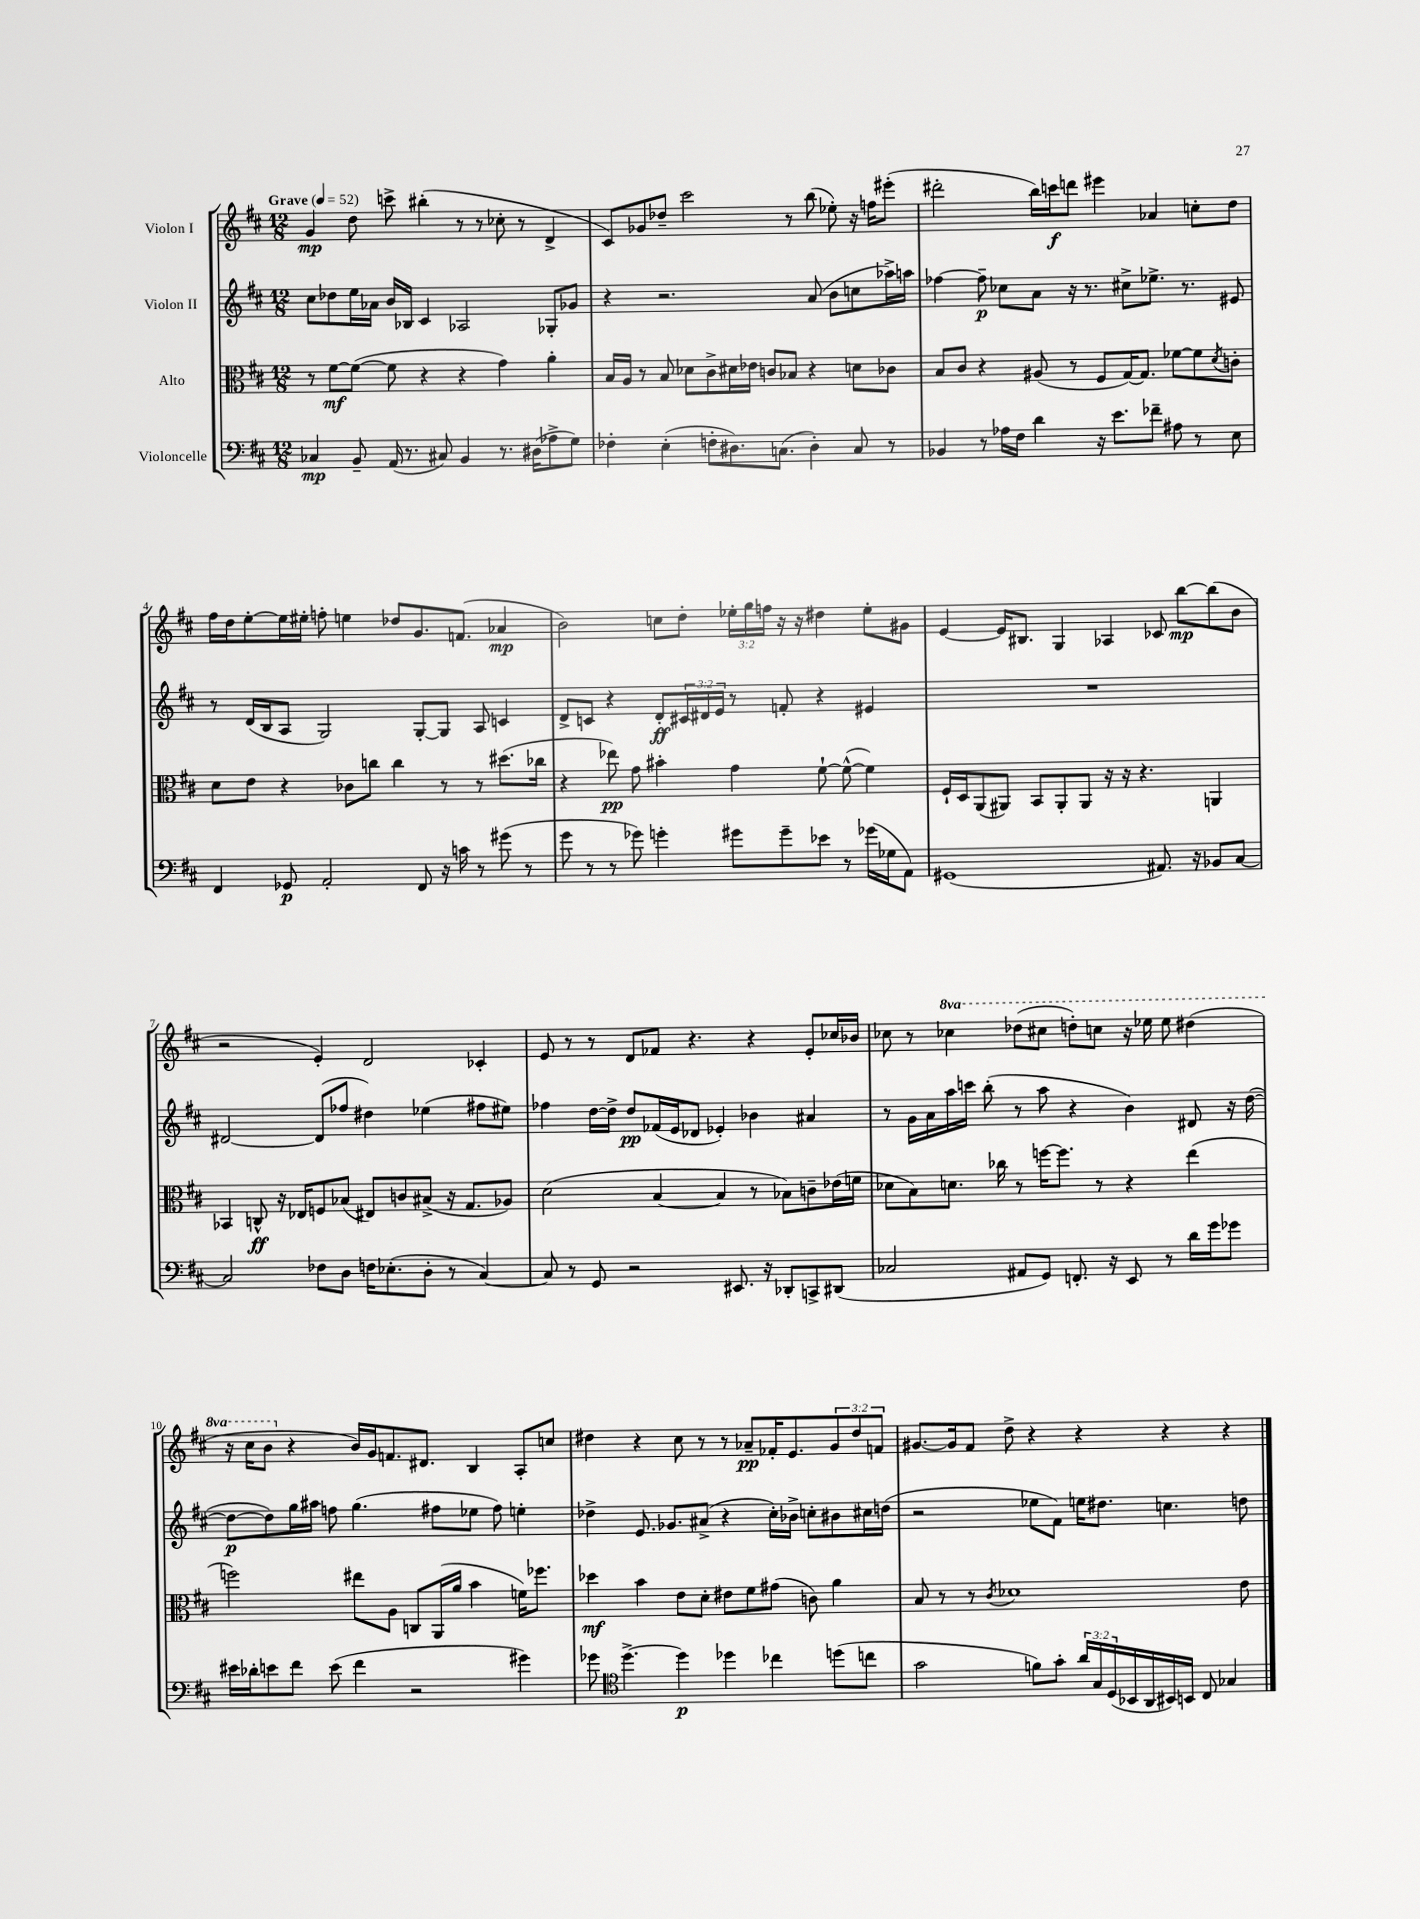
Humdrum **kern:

**kern	**dynam	**kern	**dynam	**kern	**dynam	**kern	**dynam
*part4	*part4	*part3	*part3	*part2	*part2	*part1	*part1
*staff4	*staff4	*staff3	*staff3	*staff2	*staff2	*staff1	*staff1
*I"Violoncelle	*	*I"Alto	*	*I"Violon II	*	*I"Violon I	*
*clefF4	*	*clefC3	*	*clefG2	*	*clefG2	*
*k[f#c#]	*	*k[f#c#]	*	*k[f#c#]	*	*k[f#c#]	*
*M12/8	*	*M12/8	*	*M12/8	*	*M12/8	*
*MM52	*	*MM52	*	*MM52	*	*MM52	*
=1	=1	=1	=1	=1	=1	=1	=1
!	!	!	!	!	!	!LO:TX:a:B:t=Grave	!
4C-X/	mp	8r	.	8cc#\L	.	4g/	mp
.	.	[8f#\L	mf	8dd-X\	.	.	.
8BB~/	.	(8f#\J_	.	16ee\L	.	8dd\	.
.	.	.	.	16a-X\JJ	.	.	.
(16AA/	.	8f#\]	.	16b/LL	.	8cccn^\	.
8.r	.	.	.	16B-X/JJ	.	.	.
.	.	4r	.	4c#/	.	(4bb#X'\	.
8C#X/)	.	.	.	.	.	.	.
4BB/	.	4r	.	2A-X/	.	8r	.
.	.	.	.	.	.	8r	.
8.r	.	4g\)	.	.	.	8cc-X'\	.
.	.	.	.	.	.	8r	.
(16D#X\KL	.	.	.	.	.	.	.
8A-X^\	.	4a'\	.	8G-X'/L	.	4d^/	.
8G\J)	.	.	.	8g-X/J	.	.	.
=2	=2	=2	=2	=2	=2	=2	=2
4F-X'\	.	16B/LL	.	4r	.	8c#/L)	.
.	.	16A/JJ	.	.	.	.	.
.	.	8r	.	.	.	8g-X/	.
(4E'\	.	8B/	.	2.r	.	8dd-X~/J	.
.	.	8d-X\L	.	.	.	2ccc#\	.
8Fn'\L	.	8c#^\	.	.	.	.	.
8.D#X\)	.	16d#X\L	.	.	.	.	.
.	.	16e-X\JJ	.	.	.	.	.
.	.	8cn/L	.	.	.	.	.
(8.Cn\J	.	.	.	.	.	.	.
.	.	8B-X/J	.	.	.	8r	.
4D#'\)	.	4r	.	(8a/	.	(8bb\	.
.	.	.	.	8b\L	.	8ee-X'\)	.
8C/	.	8dn\L	.	8ccn\	.	16r	.
.	.	.	.	.	.	16ffn\KL	.
8r	.	8c-X\J	.	16aa-X^\L)	.	(8eee#X'\J	.
.	.	.	.	16aan\JJ	.	.	.
=3	=3	=3	=3	=3	=3	=3	=3
4BB-X/	.	8B/L	.	[4ff-X\	.	2ddd#X'\	.
.	.	8c#/J	.	.	.	.	.
8r	.	4r	.	8ff-~\]	p	.	.
16A-X\LL	.	.	.	8cc-X\L	.	.	.
16F#\JJ	.	.	.	.	.	.	.
4d\	.	(8A#X/	.	8a\J	.	16bb\LL)	.
.	.	.	.	.	.	16cccn\J	f
.	.	8r	.	16r	.	8dddn\J	.
.	.	.	.	8.r	.	.	.
16r	.	8F#/L	.	.	.	4eee#X\	.
8.e\L	.	.	.	.	.	.	.
.	.	[16G/K)	.	8cc#X^\L	.	.	.
.	.	8.G/J]	.	.	.	.	.
8f-X~\J	.	.	.	8.ee-X^\J	.	4a-X/	.
8A#X\	.	[8f-X\L	.	.	.	.	.
.	.	.	.	8.r	.	.	.
8r	.	8f-\]	.	.	.	8ccn'\L	.
.	.	8qd/	.	.	.	.	.
8E\	.	8cn'\J	.	8e#X/	.	8dd\J	.
!!LO:LB:g=z
=4	=4	=4	=4	=4	=4	=4	=4
4FF#/	.	8d\L	.	8r	.	16ff#\LL	.
.	.	.	.	.	.	16dd\J	.
.	.	8e\J	.	(16d/LL	.	[8ee'\	.
.	.	.	.	16B/J	.	.	.
8GG-X/	p	4r	.	8A/J	.	16ee\L]	.
.	.	.	.	.	.	16ee#X'\JJ	.
2AA'/	.	.	.	2G/)	.	8ffn'\	.
.	.	8c-X\L	.	.	.	4een\	.
.	.	8ccn\J	.	.	.	.	.
.	.	4cc\	.	.	.	8dd-X/L	.
8FF#/	.	.	.	[8G'/L	.	8.g/	.
16r	.	8r	.	8G/J]	.	.	.
16cn\	.	.	.	.	.	(8.fn/J	.
8r	.	8r	.	8A/	.	.	.
(8g#X\	.	(8.dd#X\L	.	4cn/	.	4a-X/	mp
8r	.	.	.	.	.	.	.
.	.	16cc-X\Jk	.	.	.	.	.
=5	=5	=5	=5	=5	=5	=5	=5
8g\	.	4r	.	8d^/L	.	2b\)	.
8r	.	.	.	8cn/J	.	.	.
8r	.	8ee-X\)	pp	4r	.	.	.
8g-X\)	.	8g\	.	.	.	.	.
4gn'\	.	4b#X'\	.	8d'/L	ff	8ccn\L	.
.	.	.	.	24c#X/L	.	8dd'\J	.
.	.	.	.	24d#X/	.	.	.
.	.	.	.	24e/JJ	.	.	.
8g#X\L	.	4g\	.	8r	.	24ee-X'\LL	.
.	.	.	.	.	.	24gg\	.
.	.	.	.	.	.	24ffn\JJ	.
8g#~\	.	.	.	8fn'/	.	16r	.
.	.	.	.	.	.	16r	.
8e-X\J	.	[8f#`\	.	4r	.	4dd#X\	.
8r	.	(8f#^^\_	.	.	.	.	.
(16g-X\LL	.	4f#\])	.	4e#X/	.	8ee-'\L	.
16G-X\J	.	.	.	.	.	.	.
8AA\J)	.	.	.	.	.	8g#X\J	.
=6	=6	=6	=6	=6	=6	=6	=6
(1GG#X	.	16F#`/LL	.	1.r	.	[4e/	.
.	.	16D/J	.	.	.	.	.
.	.	(8AA/	.	.	.	.	.
.	.	8AA#X/J)	.	.	.	16e/KL]	.
.	.	.	.	.	.	8.B#X/J	.
.	.	8BB/L	.	.	.	.	.
.	.	8AA#'/	.	.	.	4G/	.
.	.	8AA#/J	.	.	.	.	.
.	.	16r	.	.	.	4A-X/	.
.	.	16r	.	.	.	.	.
.	.	4.r	.	.	.	.	.
8.AA#X/)	.	.	.	.	.	8c-X/	.
.	.	.	.	.	.	[8bb\L	mp
16r	.	.	.	.	.	.	.
8BB-X/L	.	4AAn/	.	.	.	(8bb\]	.
[8C#/J	.	.	.	.	.	8b\J	.
!!LO:LB:g=z
=7	=7	=7	=7	=7	=7	=7	=7
2C#/]	.	4BB-X/	.	[2d#X/	.	2r	.
.	.	8Cn^^/	ff	.	.	.	.
.	.	16r	.	.	.	.	.
.	.	16E-X/KL	.	.	.	.	.
8F-X\L	.	8Fn/	.	(8d#/L]	.	4e'/)	.
8D\J	.	(8B-X/J	.	8ff-X/J	.	.	.
16Fn\KL	.	8E#X/L)	.	4dd#X\)	.	2d/	.
(8.E-X'\	.	.	.	.	.	.	.
.	.	8cn/	.	.	.	.	.
8D'\J	.	(8B#X^/J	.	(4ee-X\	.	.	.
8r	.	16r	.	.	.	.	.
.	.	8.G/L	.	.	.	.	.
[4C#/)	.	.	.	8ff#X\L	.	4c-X'/	.
.	.	8A-X/J)	.	8ee#X\J)	.	.	.
=8	=8	=8	=8	=8	=8	=8	=8
8C#/]	.	(2d\	.	4ff-X\	.	8e/	.
8r	.	.	.	.	.	8r	.
8GG/	.	.	.	[16dd\LL	.	8r	.
.	.	.	.	16dd^\JJ]	.	.	.
2r	.	.	.	8dd/L	pp	8d/L	.
.	.	[4B/	.	(16f-X/L	.	8f-X/J	.
.	.	.	.	16e/J	.	.	.
.	.	.	.	8d-X/J	.	4.r	.
.	.	4B/]	.	4e-X'/)	.	.	.
8.EE#X/	.	.	.	.	.	.	.
.	.	8r	.	4b-X\	.	4r	.
16r	.	.	.	.	.	.	.
8DD-X'/L	.	8B-X\L)	.	.	.	.	.
8CCn^/	.	8cn~\	.	4a#X/	.	8e'/L	.
(8DD#X/J	.	(16e-X\L	.	.	.	16cc-X/L	.
.	.	16fn\JJ	.	.	.	16b-X/JJ	.
=9	=9	=9	=9	=9	=9	=9	=9
2C-X/	.	8d-X\L	.	8r	.	8cc-X\	.
.	.	8B\)	.	16g\LL	.	8r	.
.	.	.	.	16a\	.	.	.
*	*	*	*	*	*	*8va	*
.	.	8.dn\J	.	16aa\	.	4ccc-X\	.
.	.	.	.	16cccn\JJ	.	.	.
.	.	.	.	(8bb'\	.	.	.
.	.	16cc-X\	.	.	.	.	.
8AA#X/L	.	8r	.	8r	.	(8ddd-X\L	.
8GG/J)	.	[16ffn\KL	.	8aa\	.	8ccc#X\J	.
.	.	8.ff\J]	.	.	.	.	.
8.FFn'/	.	.	.	4r	.	8dddn'\L)	.
.	.	8r	.	.	.	8cccn\J	.
16r	.	.	.	.	.	.	.
8EE/	.	4r	.	4b\)	.	16r	.
.	.	.	.	.	.	16eee-X\	.
8r	.	.	.	.	.	8eee-\	.
16d\LL	.	(4ee\	.	8d#X/	.	(4ddd#X\	.
16g\J	.	.	.	.	.	.	.
8g-X\J	.	.	.	16r	.	.	.
.	.	.	.	([16dd\	.	.	.
!!LO:LB:g=z
=10	=10	=10	=10	=10	=10	=10	=10
16e#X\LL	.	2ffn\)	.	8dd\L_	p	16r	.
16d-X'\J	.	.	.	.	.	16ccc#\KL	.
8en\	.	.	.	8dd\])	.	8bb\J	.
*	*	*	*	*	*	*X8va	*
8f#\J	.	.	.	16gg\L	.	4r	.
.	.	.	.	16aa#X\JJ	.	.	.
(8e\	.	.	.	8ffn\	.	.	.
4f#\	.	8ee#X\L	.	(4.gg\	.	16b/LL)	.
.	.	.	.	.	.	16g/J	.
.	.	8A\J	.	.	.	8.fn/	.
2r	.	8Cn/L	.	.	.	.	.
.	.	.	.	.	.	8.d#X/J	.
.	.	(16AA/L	.	8ff#X\L	.	.	.
.	.	16a/JJ	.	.	.	.	.
.	.	4b\	.	8ee-X\J	.	4B/	.
.	.	.	.	8ff#\)	.	.	.
4g#X\)	.	16fn\KL)	.	4een'\	.	8A'/L	.
.	.	8.ff-X\J	.	.	.	.	.
.	.	.	.	.	.	8ccn/J	.
=11	=11	=11	=11	=11	=11	=11	=11
8g-X\	.	4dd-X\	mf	4dd-X^\	.	4dd#X\	.
*clefC4	*	*	*	*	*	*	*
[4.dd^\	.	.	.	.	.	.	.
.	.	4b\	.	8.e/	.	4r	.
.	.	.	.	8.g-X/L	.	.	.
4dd\]	p	8e\L	.	.	.	8cc#\	.
.	.	8d'\J	.	(8a#X^/J	.	8r	.
4dd-X\	.	8e#X\L	.	4r	.	8r	.
.	.	8f#\	.	.	.	8a-X~/L	pp
4cc-X\	.	(8g#X\J	.	16cc#'\LL)	.	16f-X'/K	.
.	.	.	.	16b-X^\JJ	.	8.e/	.
.	.	8cn\)	.	8ccn'\L	.	.	.
(8ddn\L	.	4a\	.	8b#X\	.	12g/	.
.	.	.	.	.	.	12dd#/	.
8ccn\J	.	.	.	16cc#X\L	.	.	.
.	.	.	.	.	.	12fn/J	.
.	.	.	.	(16ddn\JJ	.	.	.
=12	=12	=12	=12	=12	=12	=12	=12
2g\	.	8B/	.	2r	.	[8.g#X/L	.
.	.	8r	.	.	.	.	.
.	.	.	.	.	.	16g#/k]	.
.	.	8r	.	.	.	8f#/J	.
.	.	8qc#/	.	.	.	.	.
.	.	1d-X	.	.	.	8dd^\	.
8fn\L)	.	.	.	8ee-X\L	.	4r	.
8g'\J	.	.	.	8f#\J)	.	.	.
24a/LL	.	.	.	16een\KL	.	4r	.
24G/	.	.	.	.	.	.	.
.	.	.	.	8.dd#X\J	.	.	.
(24D/	.	.	.	.	.	.	.
16BB-X/	.	.	.	.	.	.	.
16AA/	.	.	.	.	.	.	.
16BB#X/)	.	.	.	4.ccn\	.	4r	.
16BBn/JJ	.	.	.	.	.	.	.
8C#/	.	.	.	.	.	.	.
4G-X/	.	.	.	.	.	4r	.
.	.	8e\	.	8ddn\	.	.	.
==	==	==	==	==	==	==	==
*-	*-	*-	*-	*-	*-	*-	*-
